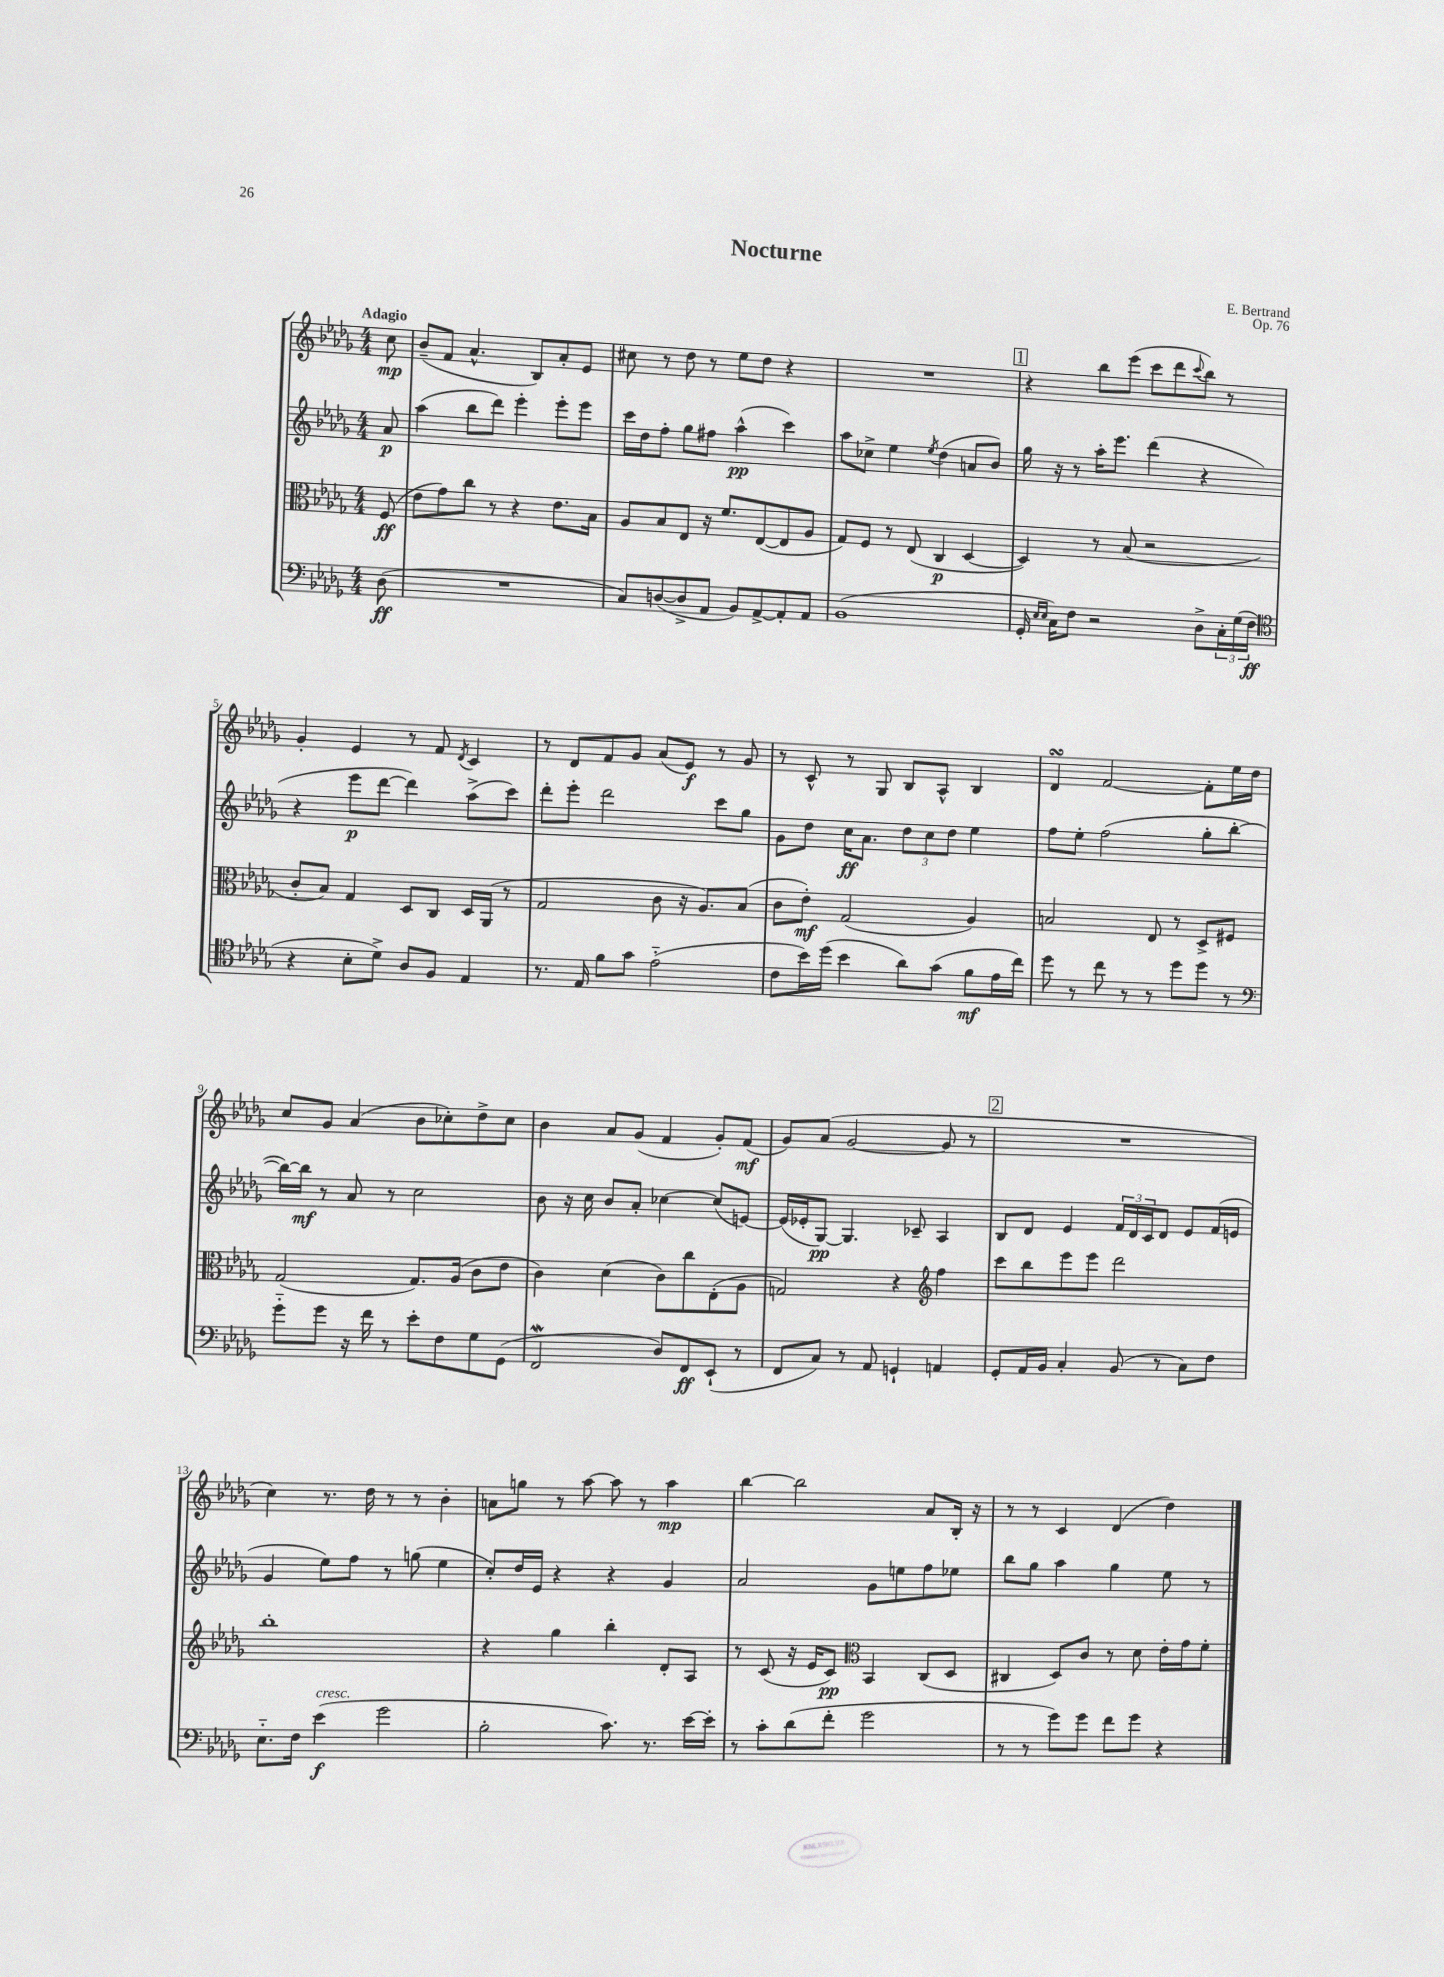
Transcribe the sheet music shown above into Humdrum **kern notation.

**kern	**dynam	**kern	**dynam	**kern	**dynam	**kern	**dynam
*part4	*part4	*part3	*part3	*part2	*part2	*part1	*part1
*staff4	*staff4	*staff3	*staff3	*staff2	*staff2	*staff1	*staff1
*clefF4	*	*clefC3	*	*clefG2	*	*clefG2	*
*k[b-e-a-d-g-]	*	*k[b-e-a-d-g-]	*	*k[b-e-a-d-g-]	*	*k[b-e-a-d-g-]	*
*M4/4	*	*M4/4	*	*M4/4	*	*M4/4	*
=	=	=	=	=	=	=	=
!	!	!	!	!	!	!LO:TX:a:B:t=Adagio	!
(8D-\	ff	(8F/	ff	8a-/	p	8cc\	mp
=1	=1	=1	=1	=1	=1	=1	=1
1r	.	8e-\L	.	(4aa-\	.	(8b-~/L	.
.	.	8g-\)	.	.	.	8f/J	.
.	.	8cc\J	.	8bb-\L	.	4.a-^^/	.
.	.	8r	.	8ddd-\J)	.	.	.
.	.	4r	.	4eee-'\	.	.	.
.	.	.	.	.	.	8B-/L)	.
.	.	8.e-\L	.	8eee-'\L	.	8a-'/	.
.	.	.	.	8eee-\J	.	8e-/J	.
.	.	16B-\Jk	.	.	.	.	.
=2	=2	=2	=2	=2	=2	=2	=2
8C/L)	.	8A-/L	.	16ccc\LL	.	8cc#X\	.
.	.	.	.	16dd-\J	.	.	.
([8Dn/	.	8B-/	.	8ff'\J	.	8r	.
8D^/]	.	8E-/J	.	8gg-\L	.	8dd-\	.
8AA-/J	.	16r	.	8ff#X\J	.	8r	.
.	.	8.f/L	.	.	.	.	.
8BB-/L)	.	.	.	(4aa-^^\	pp	8ee-\L	.
[8AA-^/	.	([8E-/	.	.	.	8dd-\J	.
8AA-'/]	.	8E-/]	.	4ccc\)	.	4r	.
8AA-/J	.	8A-/J	.	.	.	.	.
=3	=3	=3	=3	=3	=3	=3	=3
(1BB-	.	8G-/L)	.	8aa-\L	.	1r	.
.	.	8F/J	.	8cc-X^\J	.	.	.
.	.	8r	.	4ee-\	.	.	.
.	.	(8E-/	.	.	.	.	.
.	.	.	.	8qee-/	.	.	.
.	.	4C/	p	(4dd-\	.	.	.
.	.	[4D-/	.	8an/L	.	.	.
.	.	.	.	8b-/J)	.	.	.
!!LO:REH:place=s1:t=1
=4	=4	=4	=4	=4	=4	=4	=4
16GG-'/	.	4D-/])	.	16gg-\	.	4r	.
16qqE-/LL	.	.	.	.	.	.	.
16qqE-/JJ	.	.	.	.	.	.	.
16C\KL)	.	.	.	16r	.	.	.
8F\J	.	.	.	8r	.	.	.
2r	.	8r	.	16aa-'\KL	.	8bb-\L	.
.	.	.	.	8.eee-\J	.	.	.
.	.	(8B-/	.	.	.	(8eee-\J	.
.	.	2r	.	(4ddd-\	.	8ccc\L	.
.	.	.	.	.	.	8ddd-\	.
.	.	.	.	.	.	8qqccc/	.
8D-^\L	.	.	.	4r	.	8bb-\J)	.
24C'\L	.	.	.	.	.	8r	.
(24G-\	.	.	.	.	.	.	.
24F\JJ	ff	.	.	.	.	.	.
!!LO:LB:g=z
=5	=5	=5	=5	=5	=5	=5	=5
*clefC4	*	*	*	*	*	*	*
4r	.	8c'/L	.	4r	.	4g-'/	.
.	.	8B-/J)	.	.	.	.	.
8B-'\L	.	4G-/	.	8eee-\L	p	4e-/	.
8d-^\J)	.	.	.	[8ddd-\J	.	.	.
8A-/L	.	8D-/L	.	4ddd-\])	.	8r	.
8F/J	.	8C/J	.	.	.	8f/	.
.	.	.	.	.	.	8qd-/	.
4E-/	.	16D-/LL	.	(8aa-^\L	.	4c/	.
.	.	(16AA-/JJ	.	.	.	.	.
.	.	8r	.	8ccc\J)	.	.	.
=6	=6	=6	=6	=6	=6	=6	=6
8.r	.	2G-/	.	8ddd-'\L	.	8r	.
.	.	.	.	8eee-'\J	.	8d-/L	.
16E-/	.	.	.	.	.	.	.
8f\L	.	.	.	2ddd-\	.	8f/	.
8g-\J	.	.	.	.	.	8g-/J	.
(2e-\	.	8c\	.	.	.	(8a-/L	.
.	.	16r	.	.	.	8e-/J)	f
.	.	8.A-/L)	.	.	.	.	.
.	.	.	.	8ccc\L	.	8r	.
.	.	(8B-/J	.	8gg-\J	.	8g-/	.
=7	=7	=7	=7	=7	=7	=7	=7
8c\L	.	8c\L	.	8g-\L	.	8r	.
16b-\L)	.	8e-'\J)	mf	8dd-\J	.	8c^^/	.
(16dd-\JJ	.	.	.	.	.	.	.
4b-\	.	(2G-/	.	16cc\KL	ff	8r	.
.	.	.	.	8.a-\J	.	.	.
.	.	.	.	.	.	8G-/	.
8a-\L)	.	.	.	12dd-\L	.	8B-/L	.
.	.	.	.	12cc\	.	.	.
(8g-\J	.	.	.	.	.	8A-^^/J	.
.	.	.	.	12dd-\J	.	.	.
8f\L	mf	4A-/)	.	4ee-\	.	4B-/	.
16e-\L	.	.	.	.	.	.	.
16cc\JJ)	.	.	.	.	.	.	.
=8	=8	=8	=8	=8	=8	=8	=8
8dd-\	.	2Bn/	.	8ff\L	.	4d-sSSs/	.
8r	.	.	.	8ee-'\J	.	.	.
8cc\	.	.	.	(2ff\	.	[2f/	.
8r	.	.	.	.	.	.	.
8r	.	8E-/	.	.	.	.	.
8dd-\L	.	8r	.	.	.	.	.
8dd-\J	.	8D-^/L	.	8gg-'\L	.	8f'\L]	.
8r	.	8F#X/J	.	[8bb-'\J	.	16ee-\L	.
.	.	.	.	.	.	16dd-\JJ	.
!!LO:LB:g=z
=9	=9	=9	=9	=9	=9	=9	=9
*clefF4	*	*	*	*	*	*	*
8g-\L	.	(2G-/	.	16bb-\LL_)	.	8cc/L	.
.	.	.	.	16bb-\JJ]	mf	.	.
8g-\J	.	.	.	8r	.	8g-/J	.
16r	.	.	.	8a-/	.	(4a-/	.
16f\	.	.	.	.	.	.	.
8r	.	.	.	8r	.	.	.
8e-'\L	.	8.G-/L)	.	2cc\	.	8b-\L	.
8F\	.	.	.	.	.	8cc-X'\)	.
.	.	(16A-/Jk	.	.	.	.	.
8G-\	.	8c\L	.	.	.	8dd-^\	.
(8GG-\J	.	8e-\J	.	.	.	8cc-\J	.
=10	=10	=10	=10	=10	=10	=10	=10
2FFW/	.	4c\)	.	8b-\	.	4b-\	.
.	.	.	.	16r	.	.	.
.	.	.	.	16cc\	.	.	.
.	.	(4d-\	.	8b-/L	.	8a-/L	.
.	.	.	.	8a-'/J	.	(8g-/J	.
8D-/L)	.	8c\L)	.	[4cc-X\	.	4f/	.
8FF/	ff	8cc\	.	.	.	.	.
(8EE-`/J	.	(8E-'\	.	(8cc-/L]	.	8g-'/L)	.
8r	.	8A-\J	.	[8en/J)	.	(8f/J	mf
=11	=11	=11	=11	=11	=11	=11	=11
8FF/L	.	2Gn/)	.	(16e/LL]	.	8g-/L)	.
.	.	.	.	16e-X'/J	.	.	.
8C/J)	.	.	.	[8G-/J)	pp	(8a-/J	.
8r	.	.	.	4.G-/]	.	[2g-/	.
8AA-/	.	.	.	.	.	.	.
4GGn`/	.	4r	.	.	.	.	.
.	.	.	.	8c-X~/	.	.	.
*	*	*clefG2	*	*	*	*	*
4AAn/	.	4ff\	.	4A-/	.	8g-/]	.
.	.	.	.	.	.	8r	.
!!LO:REH:place=s1:t=2
=12	=12	=12	=12	=12	=12	=12	=12
8GG-'/L	.	8ccc\L	.	8B-/L	.	1r	.
16AA-/L	.	8bb-\	.	8d-/J	.	.	.
16BB-/JJ	.	.	.	.	.	.	.
4C'/	.	8eee-\	.	4e-/	.	.	.
.	.	8eee-\J	.	.	.	.	.
(8BB-/	.	2ddd-\	.	24f/LL	.	.	.
.	.	.	.	24d-/	.	.	.
.	.	.	.	24c/J	.	.	.
8r	.	.	.	8d-/J	.	.	.
8C\L)	.	.	.	8e-/L	.	.	.
8F\J	.	.	.	(16f/L	.	.	.
.	.	.	.	16en/JJ	.	.	.
!!LO:LB:g=z
=13	=13	=13	=13	=13	=13	=13	=13
8.E-\L	.	1bb-'	.	4g-/	.	4cc\)	.
16F\Jk	.	.	.	.	.	.	.
!LO:TX:a:i:t=cresc.	!	!	!	!	!	!	!
(4e-\	f	.	.	8ee-\L)	.	8.r	.
.	.	.	.	8ff\J	.	.	.
.	.	.	.	.	.	16dd-\	.
2g-\	.	.	.	8r	.	8r	.
.	.	.	.	(8ggn\	.	8r	.
.	.	.	.	4ee-\	.	4b-'\	.
=14	=14	=14	=14	=14	=14	=14	=14
2B-'\	.	4r	.	8cc'/L)	.	8an\L	.
.	.	.	.	16dd-/L	.	8ggn\J	.
.	.	.	.	16e-/JJ	.	.	.
.	.	4gg-\	.	4r	.	8r	.
.	.	.	.	.	.	[8aa-\	.
8.c\)	.	4bb-'\	.	4r	.	8aa-\]	.
.	.	.	.	.	.	8r	.
8.r	.	.	.	.	.	.	.
.	.	8d-'/L	.	4g-/	.	4aa-\	mp
[16e-\LL	.	8A-/J	.	.	.	.	.
16e-'\JJ]	.	.	.	.	.	.	.
=15	=15	=15	=15	=15	=15	=15	=15
8r	.	8r	.	2a-/	.	[4bb-\	.
8c'\L	.	(8c/	.	.	.	.	.
(8d-\	.	16r	.	.	.	2bb-\]	.
.	.	16e-/KL	.	.	.	.	.
8f'\J	.	8c/J)	pp	.	.	.	.
*	*	*clefC3	*	*	*	*	*
2g-\	.	4BB-/	.	8g-\L	.	.	.
.	.	.	.	8een\	.	.	.
.	.	(8C/L	.	8ff\	.	8a-/L	.
.	.	8D-/J	.	8ee-X\J	.	16B-'/Jk	.
.	.	.	.	.	.	16r	.
=16	=16	=16	=16	=16	=16	=16	=16
8r	.	4C#X/	.	8bb-\L	.	8r	.
8r	.	.	.	8gg-\J	.	8r	.
8g-\L)	.	8D-/L)	.	4aa-\	.	4c/	.
8g-\J	.	8c/J	.	.	.	.	.
8f\L	.	8r	.	4gg-\	.	(4d-/	.
8g-\J	.	8d-\	.	.	.	.	.
4r	.	16e-'\LL	.	8ee-\	.	4dd-\)	.
.	.	16g-\J	.	.	.	.	.
.	.	8f'\J	.	8r	.	.	.
==	==	==	==	==	==	==	==
*-	*-	*-	*-	*-	*-	*-	*-
